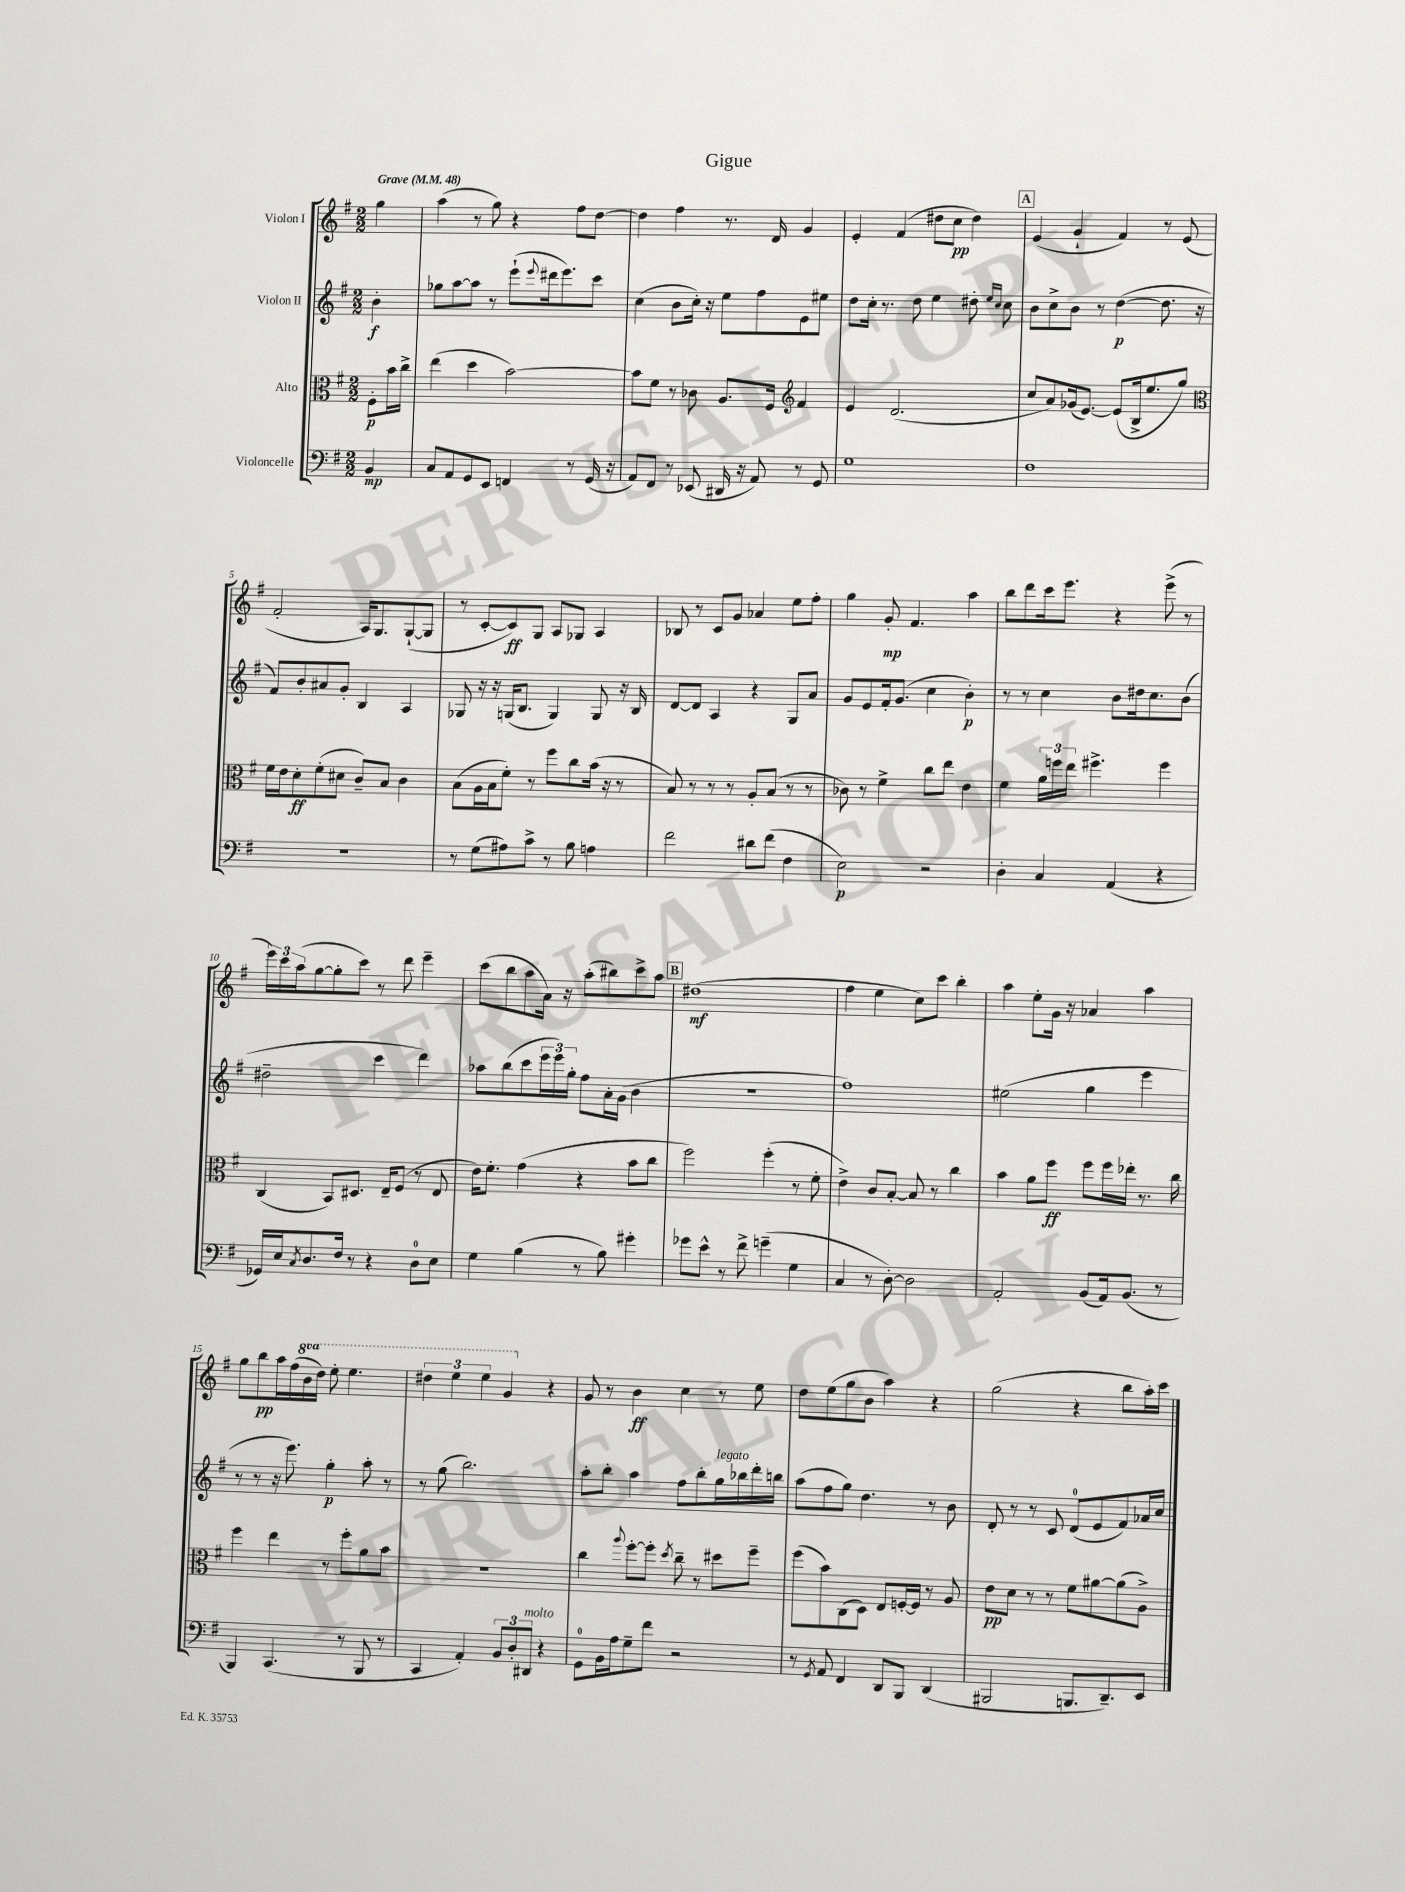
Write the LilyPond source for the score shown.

\header { title = "Gigue" }
<<
\new StaffGroup <<
\new Staff = "s0" \with { instrumentName = "Violon I" } {
    \clef treble \key g \major \numericTimeSignature \time 2/2 \set Staff.ottavationMarkups = #ottavation-simple-ordinals \partial 4 \tempo "Grave" 4 = 48
    g''4 |
    a''4( r8 g''8) r4 fis''8 d''8~ |
    d''4 fis''4 r8. d'16 g'4 |
    e'4-. fis'4( dis''8 c''8\pp dis''4) |
    \mark \markup { \box "A" } e'4( g'4-! fis'4) r8 e'8( |
    fis'2-. a16) g8. g8~-!( g8 |
    r8 c'8~-. c'8\ff) g8 a8 ges8 a4 |
    bes8 r8 c'8 g'8 aes'4 e''8 fis''8-. |
    g''4 g'8-.\mp fis'4. a''4 |
    b''8 d'''8 c'''16 e'''8. r4 e'''8->( r8 |
    \tuplet 3/2 { e'''16) c'''16 a''16( } g''8~ g''8-. c'''8) r8 d'''8 e'''4-- |
    c'''8( b''8 a''8 a'16) r16 a''8-.( bis''8) c'''8-> a''8 |
    \mark \markup { \box "B" } dis''1\mf( |
    fis''4 e''4 c''8) c'''8 b''4-. |
    a''4 e''8-. g'16 r16 aes'4 a''4 |
    g''8 b''8\pp a''16 fis''16( \ottava #1 b''16 d'''16) e'''8-. e'''4. |
    \tuplet 3/2 { dis'''4 e'''4 e'''4 } g''4 \ottava #0 r4 |
    g'8 r8 b'4\ff c''4 r8 e''8 |
    d''8 e''8( g''8 b'8 a''4) r4 |
    g''2( r4 b''8 a''16-.) c'''16 \bar "|." |
}
\new Staff = "s1" \with { instrumentName = "Violon II" } {
    \clef treble \key g \major \numericTimeSignature \time 2/2 \partial 4
    b'4-.\f |
    ges''8 a''8~ a''8 r8 e'''8-!( \appoggiatura { e'''8 } dis'''16 e'''8.) c'''8 |
    c''4( b'8 c''16-.) r16 e''8 fis''8 e'8 eis''8 |
    d''8 c''16-. r8. d''8 e''4 dis''8-. \grace { e''16 c''16 } c''8 |
    \mark \markup { \box "A" } b'8 c''8-> b'8 r8 d''4~\p( d''8. r16 |
    fis'8) b'8-. ais'8 g'8-. b4 a4 |
    ges8 r16 r16 g16( b8. g4) g8 r16 b16 |
    d'8~ d'8 a4 r4 g8 a'8 |
    g'8 e'8 fis'16-. g'8.( c''4 b'4-.\p) |
    r8 r8 c''4 b'8 dis''16 c''8. b'8( |
    dis''2-- c'''4 d'''4) |
    aes''8 b''8( c'''8 \tuplet 3/2 { e'''16 e'''16) g''16-. } fis''8 a'16-. g'16( b'4 |
    \mark \markup { \box "B" } R1 |
    fis''1) |
    eis''2( g''4 e'''4 |
    r8 r8 r16 e'''8.) g''4-.\p a''8-. r8 |
    r8 g''8( b''2.) |
    a''8-. b''8-. a''4 fis''8 b''8-. g''16^\markup { \italic "legato" } bes''16 d'''16-. b''16 |
    a''8( fis''8 g''8) d''4. r8 b'8 |
    d'8-. r8 r8 c'8 d'8-0( e'8 fis'8) aes'16 c''16 \bar "|." |
}
\new Staff = "s2" \with { instrumentName = "Alto" } {
    \clef alto \key g \major \numericTimeSignature \time 2/2 \partial 4
    fis8-.\p b'16 c''16-> |
    e''4( d''4 b'2~) |
    b'8 fis'8 r8 ces'8 a8. fis16 \clef treble fis'4 |
    e'4 d'2.( |
    \mark \markup { \box "A" } c''8 a'8) ges'16( e'8.~) e'8( b16-> e''8. g''8) |
    \clef alto fis'16 e'16 d'8-.\ff fis'8-.( dis'8 c'8--) b8 c'4 |
    b8( a16 b16 fis'8-.) r8 fis''8 c''8 b'16( r16 r8 |
    b8) r8 r8 r8 a8-. b8( r8 r8 |
    ces'8) r8 fis'4-> c''8 e''8 e'4 |
    fis'4 \tuplet 3/2 { a'16 f''16 e''16 } fis''4.-> fis''4 |
    c4( b,8) dis8. e16-- fis8( r8 e8 |
    e'16) fis'8.-. g'4( r4 b'8 c''8 |
    \mark \markup { \box "B" } fis''2) fis''4-.( r8 fis'8-. |
    e'4->) c'8 b8~-. b8 r8 c''4 |
    b'4 a'8 fis''8\ff fis''8 fis''16 ees''16-. r8. c''16 |
    fis''4 e''4 r8 fis''8-. a'8 b'8 |
    R1 |
    c''4 \appoggiatura { a''8 } fis''8~-. fis''8-. \acciaccatura { d''8 } c''8-- r8 dis''8 fis''8-- |
    fis''8( b'8) c8( d8) e8 f16~-. f16 r8 a8 |
    e'8\pp d'8 r8 r8 fis'8 ais'8~ ais'8( a8->) \bar "|." |
}
\new Staff = "s3" \with { instrumentName = "Violoncelle" } {
    \clef bass \key g \major \numericTimeSignature \time 2/2 \partial 4
    b,4\mp |
    c8 a,8 g,8 e,8 f,4 r8 g,16( r16 |
    a,8) fis,8 r8 ees,8( dis,16 r16 a,8) r8 g,8 |
    g1 |
    \mark \markup { \box "A" } fis1 |
    R1 |
    r8 g8( ais8) c'8-> r8 b8 a4 |
    fis'2 dis'8 fis'8( fis4 |
    e2\p) r2 |
    d4-. c4 a,4( r4 |
    ges,16) e16 \acciaccatura { c8 } d8. fis16 r8 r4 d8-0 e8 |
    g4 b4( r8 b8) gis'4-. |
    \mark \markup { \box "B" } ges'8 e'8-^ r8 fis'8-> g'4--( g4 |
    c4 r8 d8~-.) d2 |
    a,2-. b,8( a,16) b,8.( r8 |
    b,,4) c,4.( r8 b,,8 r8 |
    c,4 a,4-.) \tuplet 3/2 { b,8 d8-. dis,8^\markup { \italic "molto" } } r4 |
    g,8-0 b,16 a16 g8-- fis'8 r2 |
    r8 \acciaccatura { g,8 } a,8 fis,4 d,8 b,,8 d,4( |
    bis,,2 b,,8. d,8.--) e,8 \bar "|." |
}
>>
>>
